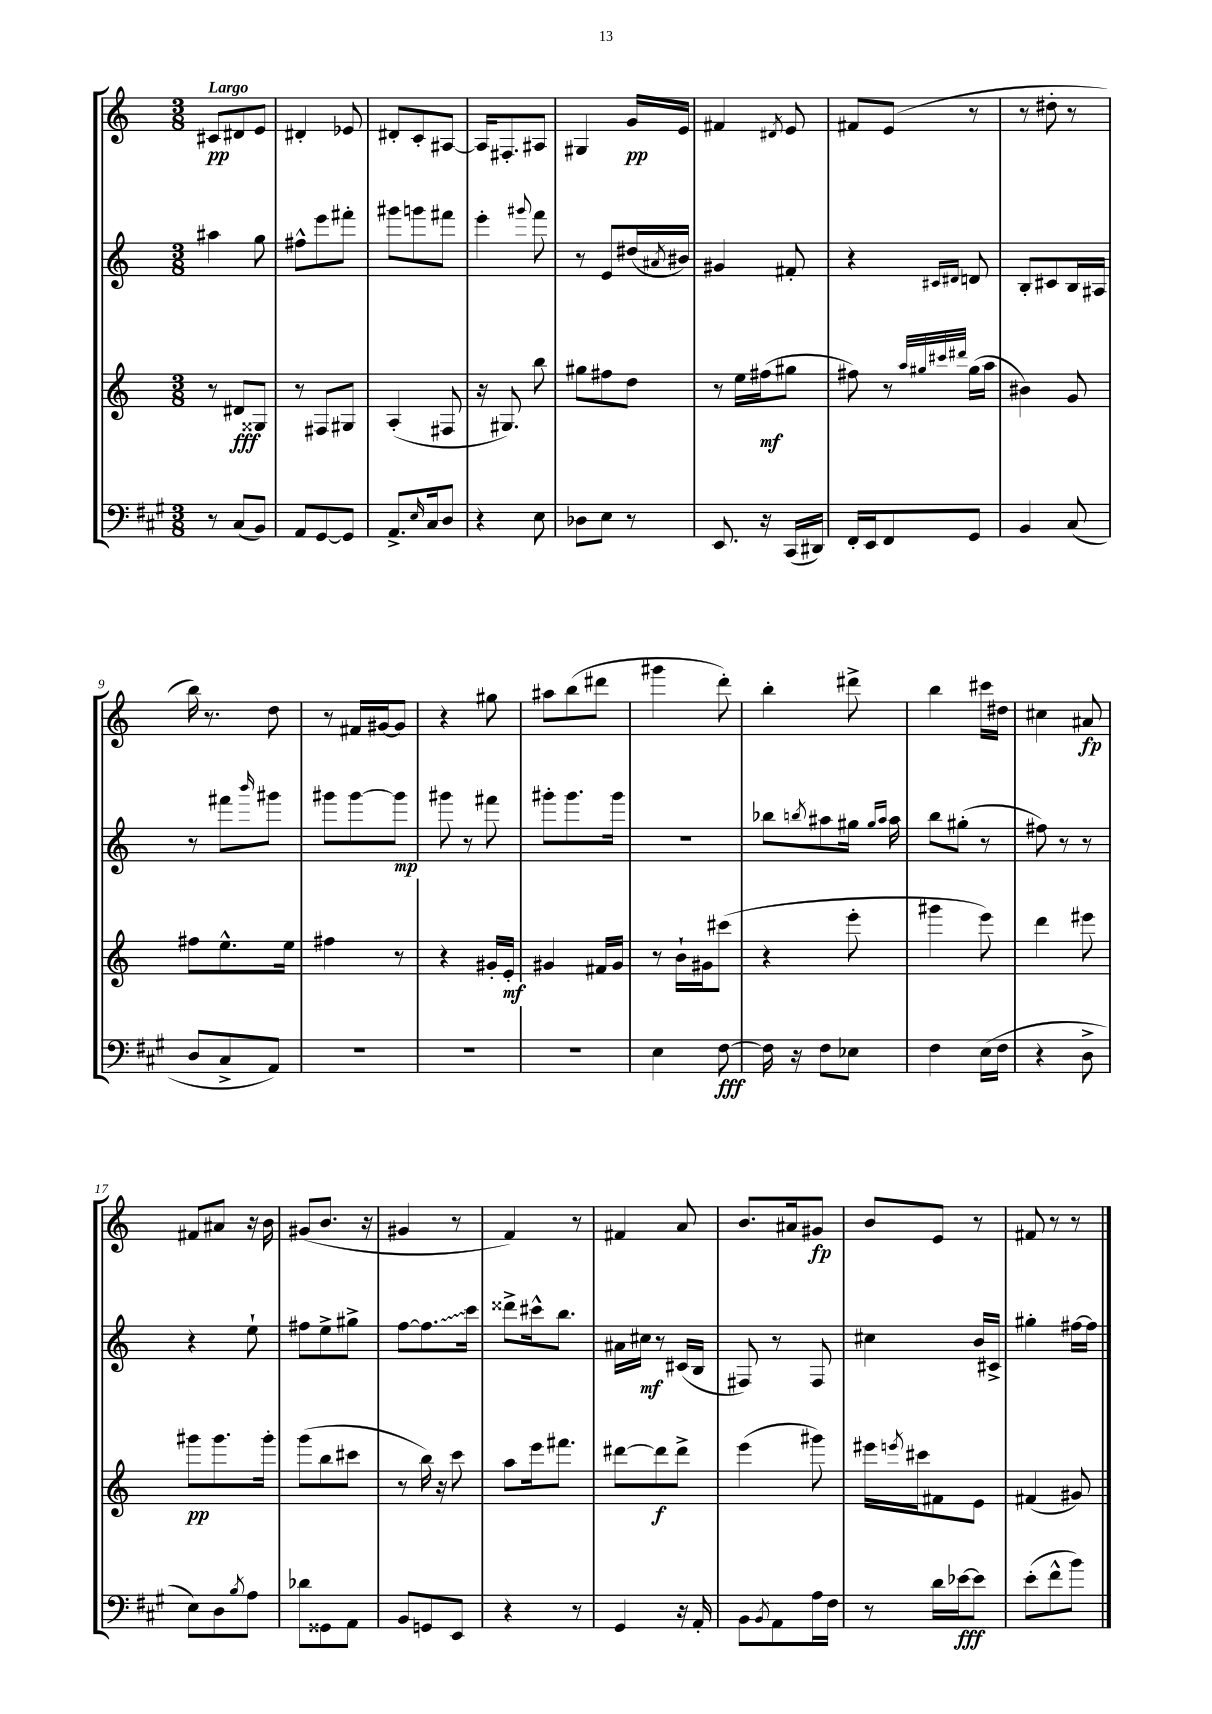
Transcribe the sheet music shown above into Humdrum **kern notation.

**kern	**kern	**kern	**kern
*staff4	*staff3	*staff2	*staff1
*clefF4	*clefG2	*clefG2	*clefG2
*k[f#c#g#]	*k[]	*k[]	*k[]
*M3/8	*M3/8	*M3/8	*M3/8
8r	8r	4aa#\	8c#/L
(8C#/L	8d#/L	.	8d#/
8BB/J)	8G##/J	8gg\	8e/J
=	=	=	=
8AA/L	8r	8ff#^^\L	4d#'/
[8GG#/	8F#/L	8eee\	.
8GG#/]J	8G#/J	8fff#'\J	8e-/
=	=	=	=
8.AA^/L	(4A'/	8ggg#\L	8d#'/L
.	.	8ggg\	8c'/
16qqE/	.	.	.
16C#/k	.	.	.
8D/J	8F#/	8fff#\J	[8A#/J
=	=	=	=
4r	16r	4eee'\	16A#/]LK
.	8.G#/)	.	8.F#'/
.	.	8qqggg#/	.
8E\	8bb\	8fff\	8A#/J
=	=	=	=
8D-\L	8gg#\L	8r	4G#/
8E\J	8ff#\	8e/L	.
8r	8dd\J	(16dd#/L	16g/LL
.	.	8qa#/	.
.	.	16b#/JJ)	16e/JJ
=	=	=	=
8.EE/	8r	4g#/	4f#/
.	16ee\LL	.	.
16r	(16ff#\J	.	.
.	.	.	8qd#/
(16CC#/LL	8gg#\J	8f#'/	8e/
16DD#/JJ)	.	.	.
=	=	=	=
16FF#'/LL	8ff#\)	4r	8f#/L
16EE/J	.	.	.
8FF#/	8r	.	(8e/J
.	32qqaa/LLL	.	.
.	32qqgg#/	.	.
.	32qqccc#/	16qqc#/LL	.
.	32qqddd#/JJJ	16qqd#/JJ	.
8GG#/J	(16gg#\LL	8d/	8r
.	16aa\JJ	.	.
=	=	=	=
4BB/	4b#\)	8B'/L	8r
.	.	8c#/	8dd#'\
(8C#/	8g/	16B/L	8r
.	.	16A#/JJ	.
=	=	=	=
8D/L	8ff#\L	8r	16bb\)
.	.	.	8.r
8C#^/	8.ee^^\	8fff#\L	.
.	.	16qqbbb/	.
8AA/J)	.	8ggg#\J	8dd\
.	16ee\Jk	.	.
=	=	=	=
4.r	4ff#\	8ggg#\L	8r
.	.	[8ggg#\	16f#/LL
.	.	.	[16g#/J
.	8r	8ggg#\]J	8g#/]J
=	=	=	=
4.r	4r	8ggg#\	4r
.	.	8r	.
.	16g#'/LL	8fff#\	8gg#\
.	16e'/JJ	.	.
=	=	=	=
4.r	4g#/	8ggg#'\L	8aa#\L
.	.	8.ggg#\	(8bb\
.	16f#/LL	.	8ddd#\J
.	16g#/JJ	16ggg#\Jk	.
=	=	=	=
4E\	8r	4.r	4ggg#\
.	16b`\LL	.	.
.	16g#\J	.	.
[8F#\	(8ccc#\J	.	8ddd'\)
=	=	=	=
16F#\]	4r	8bb-\L	4bb'\
16r	.	.	.
.	.	8qbb/	.
8F#\L	.	8aa#\	.
8E-\J	8eee'\	16gg#\Jk	8ddd#^\
.	.	16qqgg#/LL	.
.	.	16qqaa#/JJ	.
.	.	16aa#\	.
=	=	=	=
4F#\	4ggg#\	8bb\L	4bb\
.	.	(8gg#'\J	.
(16E\LL	8eee\)	8r	16ccc#\LL
16F#\JJ	.	.	16dd#\JJ
=	=	=	=
4r	4ddd\	8ff#\)	4cc#\
.	.	8r	.
8D^\	8eee#\	8r	8a#/
=	=	=	=
8E\L)	8ggg#\L	4r	8f#/L
8D\	8.ggg#\	.	8a#/J
8qB/	.	.	.
8A\J	.	8ee`\	16r
.	16ggg#'\Jk	.	16b\
=	=	=	=
8d-\L	(8ggg\L	8ff#\L	(8g#/L
8GG##\	8bb\	8ee^\	8.b/J
8AA\J	8ccc#\J	8gg#^\J	.
.	.	.	16r
=	=	=	=
8BB/L	8r	[8ff\L	4g#/
8GG/	16bb\)	8.ff\]	.
.	16r	.	.
8EE/J	8ccc\	.	8r
.	.	16ccc\Jk	.
=	=	=	=
4r	8aa\L	8ddd##^\L	4f/)
.	16eee\k	16ccc#^^\k	.
.	8.fff#\J	8.bb\J	.
8r	.	.	8r
=	=	=	=
4GG#/	[8ddd#\L	16a#\LL	4f#/
.	.	16cc#\JJ	.
.	8ddd#\]	8r	.
16r	8ddd#^\J	(16c#/LL	8a/
16AA'/	.	16B/JJ	.
=	=	=	=
8BB\L	(4eee\	8F#/)	8.b/L
8qBB/	.	.	.
8AA\	.	8r	.
.	.	.	16a#/k
16A\L	8ggg#\)	8F#/	8g#/J
16F#\JJ	.	.	.
=	=	=	=
8r	16eee#\LL	4cc#\	8b/L
.	8qeee/	.	.
.	16ccc#\J	.	.
16d\LL	8f#\	.	8e/J
[16e-\J	.	.	.
8e-\]J	8e\J	16b/LL	8r
.	.	16c#^/JJ	.
=	=	=	=
(8e'\L	(4f#/	4gg#'\	8f#/
8f#^^\	.	.	8r
8b\J)	8g#/)	[16ff#\LL	8r
.	.	16ff#\]JJ	.
==	==	==	==
*-	*-	*-	*-
